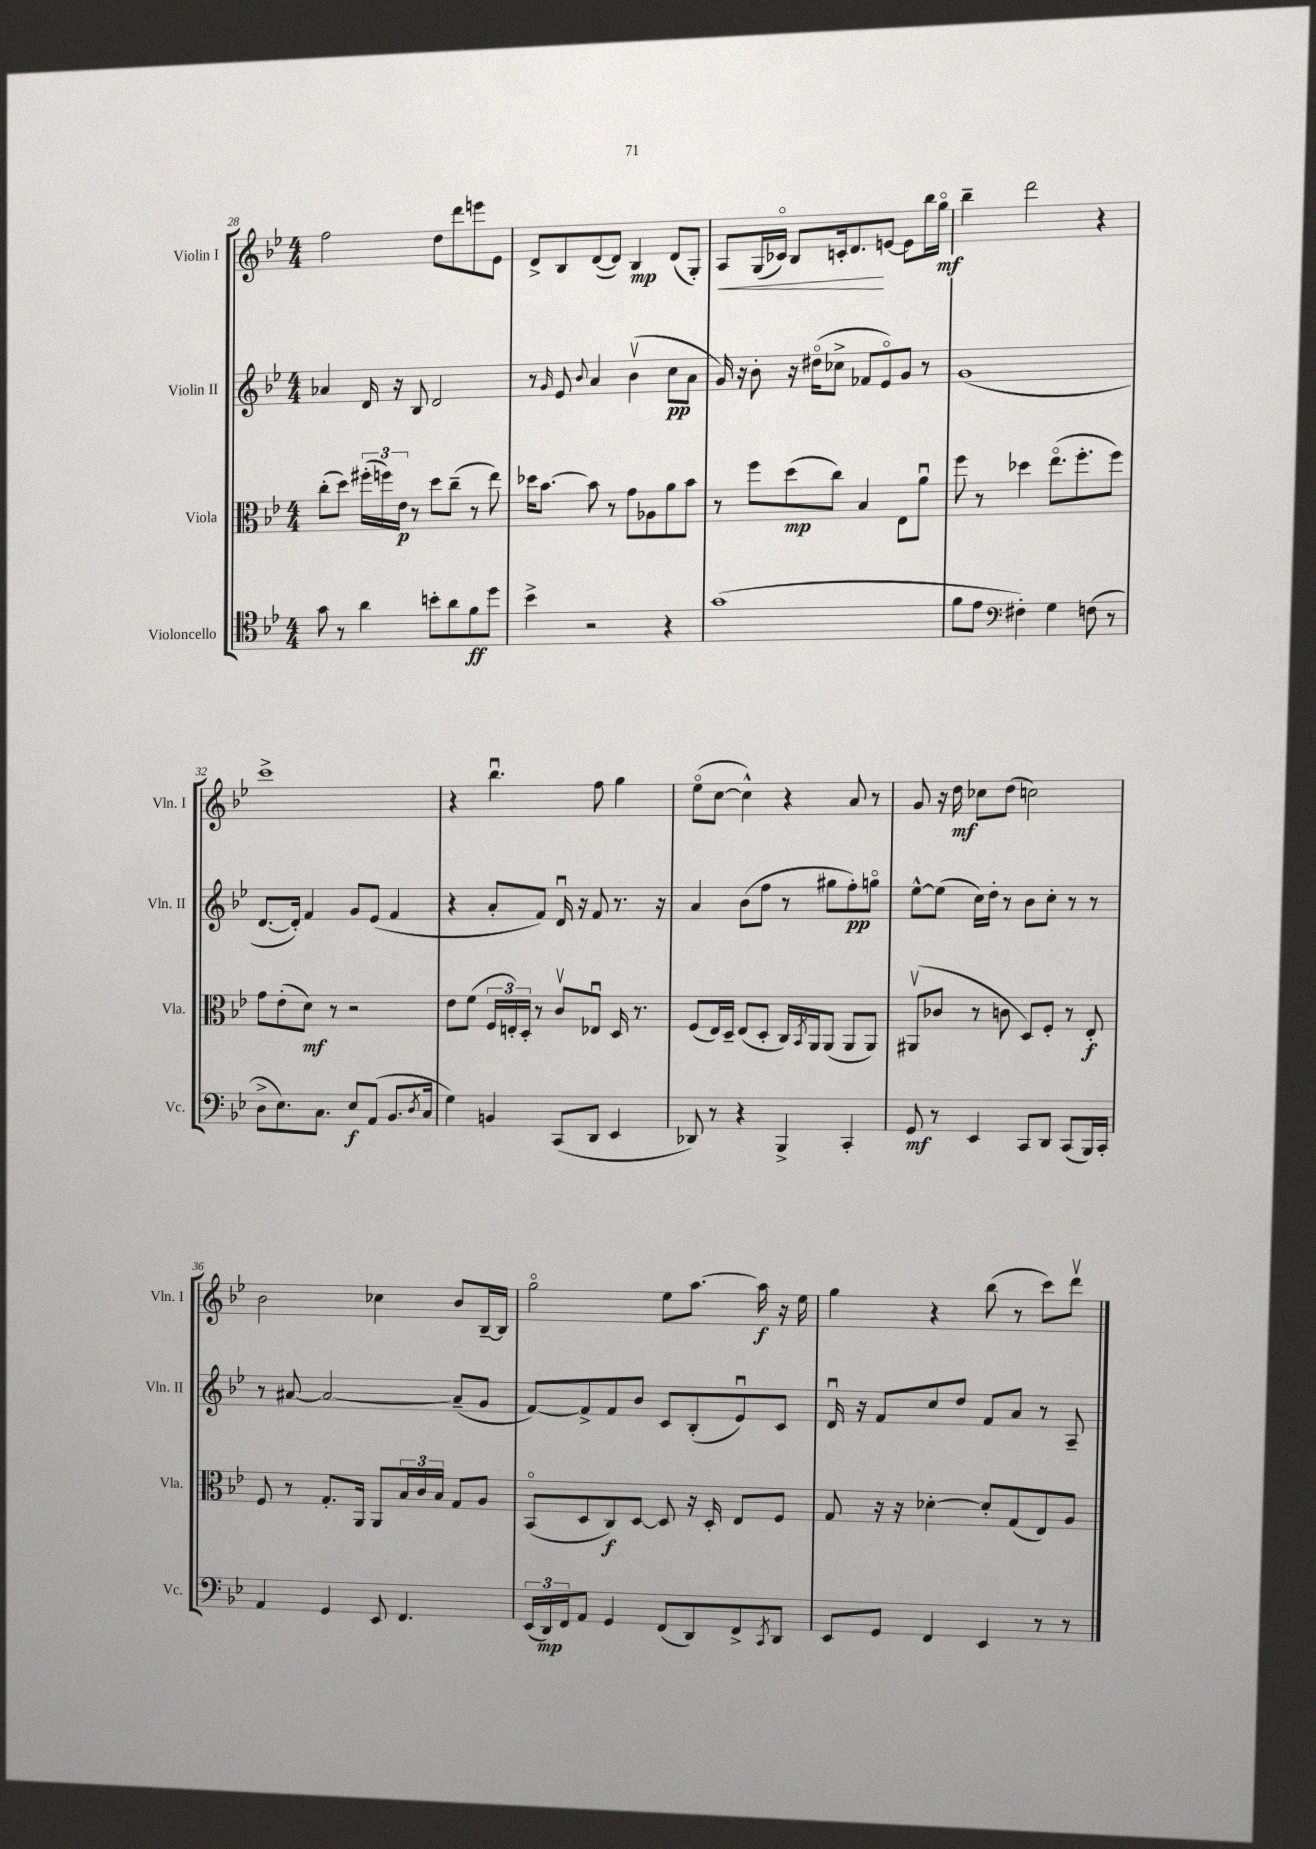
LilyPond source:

<<
\new StaffGroup <<
\new Staff = "s0" \with { instrumentName = "Violin I" shortInstrumentName = "Vln. I" } {
    \clef treble \key bes \major \numericTimeSignature \time 4/4
    f''2 d''8 d'''8 e'''8 ees'8 |
    d'8-> bes8 d'8~( d'8) bes4\mp d'8( g8-.) |
    a8\< g16( ces'16\flageolet) bes8 c'16-. d'8.\! e'8~ e'8 bes''16 g''16\flageolet\mf |
    bes''4-- d'''2 r4 |
    c'''1-> |
    r4 bes''4.\downbow f''8 g''4 |
    ees''8\flageolet( c''8~ c''4-^) r4 a'8 r8 |
    g'8 r16 d''16\mf ces''8 d''8( c''2) |
    bes'2 ces''4 bes'8 bes16~-- bes16 |
    g''2\flageolet ees''8 a''8.~ a''16\f r16 ees''16 |
    g''4 r4 bes''8( r8 c'''8) d'''8\upbow \bar "|." |
}
\new Staff = "s1" \with { instrumentName = "Violin II" shortInstrumentName = "Vln. II" } {
    \clef treble \key bes \major \numericTimeSignature \time 4/4
    aes'4 d'16 r16 bes8 d'2 |
    r8 \grace { g'16 } ees'8 \appoggiatura { bes'8 } a'4 bes'4\upbow( c''8\pp a'8 |
    g'16) r16 bes'8-. r16 dis''16\flageolet( ces''8-> fes'8 ees'8\flageolet) g'8 r8 |
    g'1( |
    d'8.~ d'16-.) f'4 g'8 ees'8( f'4 |
    r4 a'8-. f'8) d'16\downbow r16 f'8 r8. r16 |
    a'4 bes'8( f''8 r8 gis''8 f''8-.\pp) g''8\flageolet |
    ees''8~-^ ees''8( c''16) d''16-. r8 bes'8 c''8-. r8 r8 |
    r8 ais'8~ ais'2~ ais'8--( g'8 |
    f'8~) f'8-> f'8 bes'8 c'8 bes8-.( ees'8\downbow) c'8 |
    d'16\downbow r16 f'8 c''8 d''8 f'8 a'8 r8 a8-- \bar "|." |
}
\new Staff = "s2" \with { instrumentName = "Viola" shortInstrumentName = "Vla." } {
    \clef alto \key bes \major \numericTimeSignature \time 4/4
    c''8-.( d''8) \tuplet 3/2 { fis''16-.( f''16) ees'16\p } r8 d''8 c''8--( r8 ees''8) |
    des''16 bes'8.~ bes'8 r8 g'8 aes8 a'8 bes'8 |
    r8 f''8 d''8\mp( c''8) bes4 ees8 a'8\downbow |
    f''8 r8 des''4 ees''8.\flageolet( f''8.-. f''8) |
    g'8 ees'8-.( d'8\mf) r8 r2 |
    ees'8 f'8( \tuplet 3/2 { f16 e16-.) d16-. } r8 c'8\upbow ees8\downbow d16 r8. |
    f8( ees16) d16-- ees8( d8-. c16) \acciaccatura { bes,8 } a,16 a,8( a,8 a,8) |
    ais,8\upbow( ces'8 r8 c'8 d8) f8-. r8 ees8-.\f |
    f8 r8 g8.-. a,16 a,8 \tuplet 3/2 { bes16 c'16 bes16 } g8 a8 |
    bes,8\flageolet( d8 c8\f) d8~ d8 r16 d16-. ees8 f8 |
    g8 r16 r16 des'4~-. des'8-. g8( ees8) a8 \bar "|." |
}
\new Staff = "s3" \with { instrumentName = "Violoncello" shortInstrumentName = "Vc." } {
    \clef tenor \key bes \major \numericTimeSignature \time 4/4
    g'8 r8 a'4 b'8-. a'8 f'8\ff d''8 |
    bes'4-> r2 r4 |
    g'1( |
    f'8 ees'8 \clef bass fis4-.) g4 f8( r8 |
    d8-> ees8.) c8. ees8\f a,8( bes,8. \acciaccatura { d8 } c16 |
    g4) b,4 c,8( d,8 ees,4 |
    des,8) r8 r4 bes,,4-> c,4-. |
    g,8\mf r8 ees,4 c,8 d,8 c,8( bes,,16) c,16-. |
    a,4 g,4 ees,8 f,4. |
    \tuplet 3/2 { ees,16( d,16\mp) f,16 } a,8 g,4 f,8( d,8) f,8-> \acciaccatura { c,8 } d,8 |
    ees,8 g,8 f,4 ees,4 r8 r8 \bar "|." |
}
>>
>>
\layout { \context { \Score currentBarNumber = #28 } }
